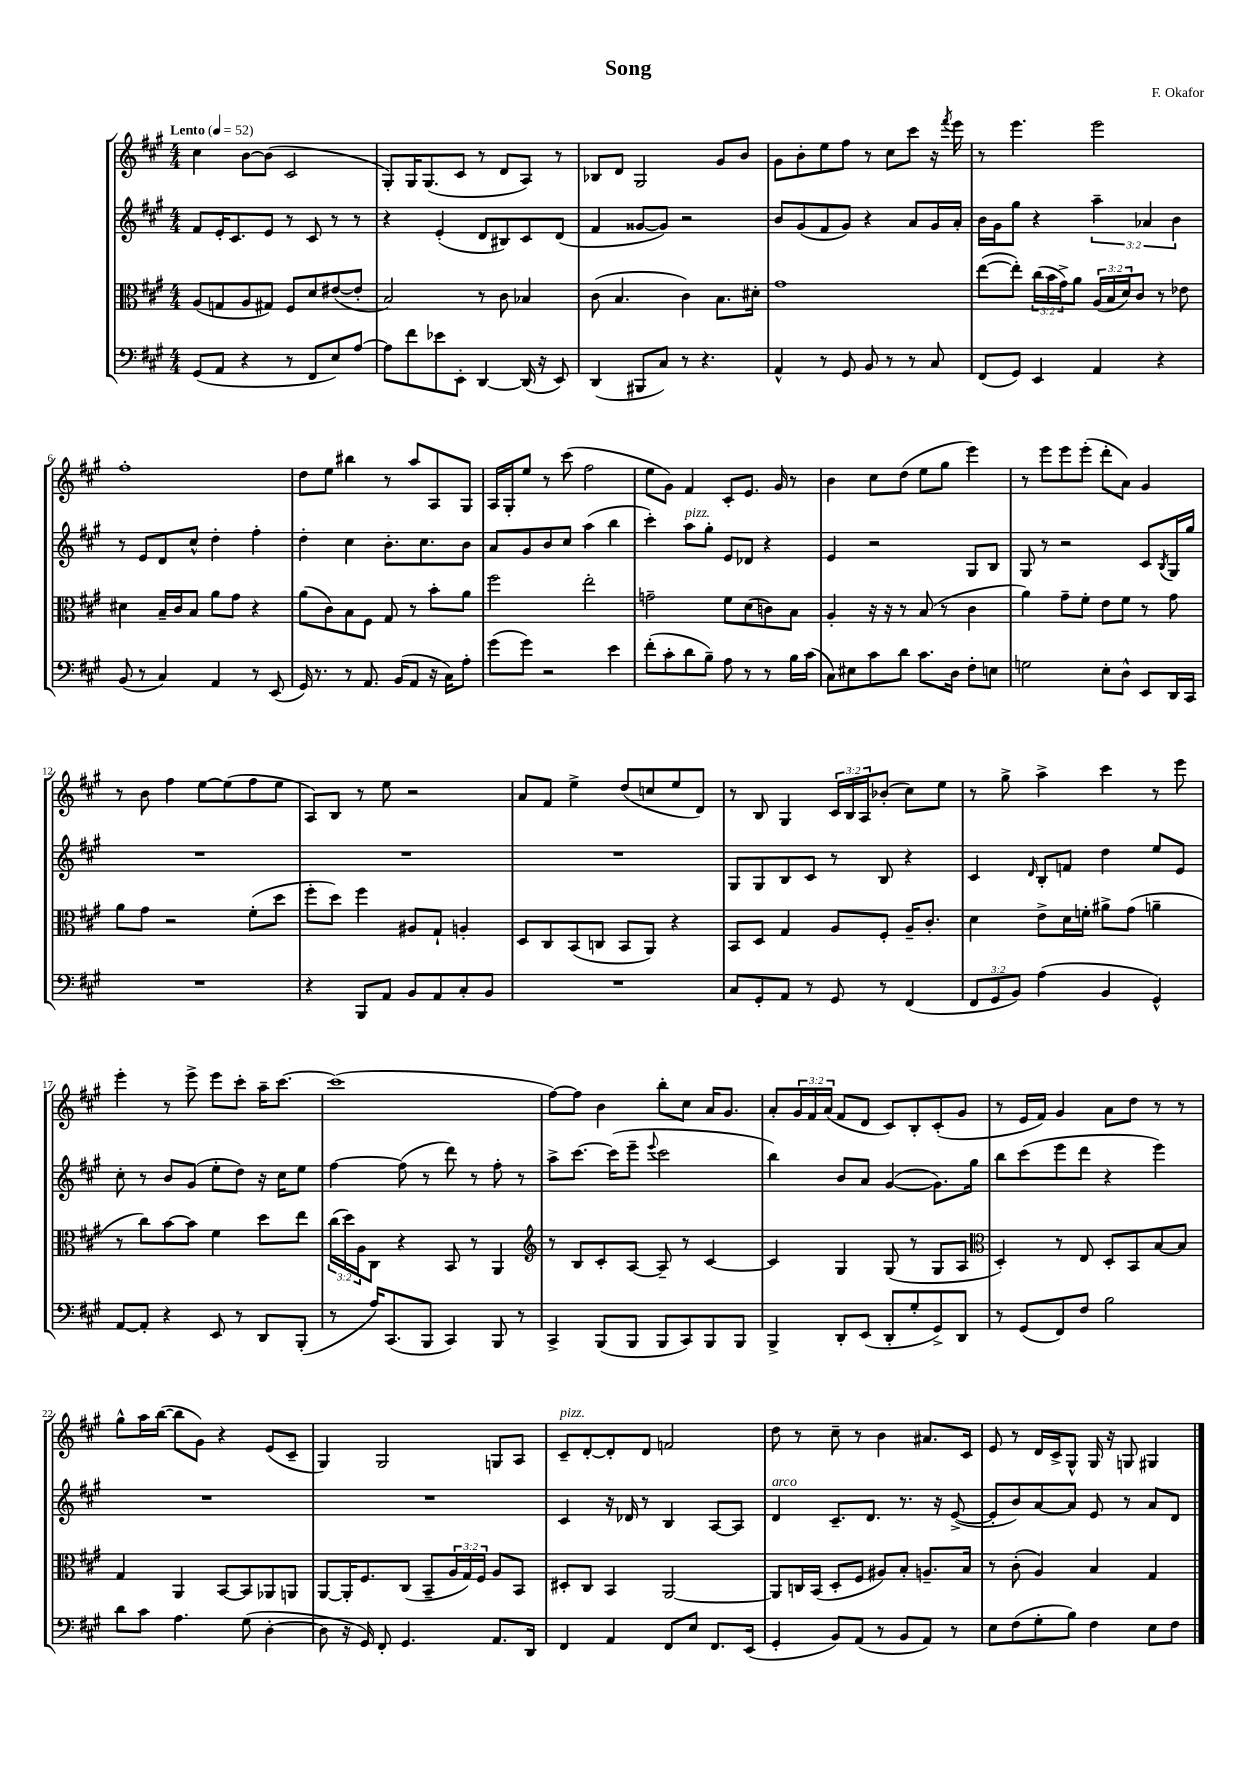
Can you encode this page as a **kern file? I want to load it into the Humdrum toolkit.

**kern	**kern	**kern	**kern
*staff4	*staff3	*staff2	*staff1
*clefF4	*clefC3	*clefG2	*clefG2
*k[f#c#g#]	*k[f#c#g#]	*k[f#c#g#]	*k[f#c#g#]
*M4/4	*M4/4	*M4/4	*M4/4
*MM52	*MM52	*MM52	*MM52
(8GG#/L	(8A/L	8f#/L	4cc#\
8AA/J	8G/	16e'/K	.
.	.	8.c#/	.
4r	8A/	.	[8b\L
.	8G#/J)	8e/J	(8b\]J
8r	8F#/L	8r	2c#/
8FF#/L	8d/	8c#/	.
8E/)	([8e#/	8r	.
[8A/J	8e#'/]J	8r	.
=	=	=	=
8A\]L	2B/)	4r	8G#'/L)
8f#\	.	.	16G#/K
.	.	.	(8.G#/
8e-\	.	(4e'/	.
8EE'\J	.	.	8c#/J
[4DD/	8r	8d/L	8r
.	8c#\	8B#/)	8d/L
(16DD/]	4B-/	8c#/	8A/J)
16r	.	.	.
8EE/)	.	(8d/J	8r
=	=	=	=
(4DD/	(8c#\	4f#/	8B-/L
.	4.B/	.	8d/J
8BBB#/L	.	[8g##/L	2G#/
8C#/J)	.	8g##/]J)	.
8r	4c#\)	2r	.
4.r	.	.	.
.	8.B\L	.	8g#/L
.	.	.	8b/J
.	16d#'\Jk	.	.
=	=	=	=
4AA^^/	1g#	8b/L	8g#\L
.	.	(8g#/	8b'\
8r	.	8f#/	8ee\
8GG#/	.	8g#/J)	8ff#\J
8BB/	.	4r	8r
8r	.	.	8cc#\L
8r	.	8a/L	8ccc#\J
8C#/	.	16g#/L	16r
.	.	.	8qfff#/
.	.	16a'/JJ	16eee\
=	=	=	=
(8FF#/L	([8ee\L	16b\LL	8r
.	.	16g#\J	.
8GG#/J)	8ee'\]J)	8gg#\J	4.eee\
4EE/	(24cc#\LL	4r	.
.	24b\	.	.
.	24g#^\J)	.	.
.	8a\J	.	.
4AA/	(24A/LL	6aa~\	2eee\
.	24B/	.	.
.	24d/J)	.	.
.	8c#/J	.	.
.	.	6a-/	.
4r	8r	.	.
.	.	6b\	.
.	8e-\	.	.
=	=	=	=
(8BB/	4d#\	8r	1ff#'
8r	.	8e/L	.
4C#/)	16B~/LL	8d/	.
.	16c#/J	.	.
.	8B/J	8cc#^^/J	.
4AA/	8a\L	4dd'\	.
.	8g#\J	.	.
8r	4r	4ff#'\	.
(8EE/	.	.	.
=	=	=	=
16GG#/)	(8a\L	4dd'\	8dd\L
8.r	.	.	.
.	8c#\)	.	8ee\J
8r	8B\	4cc#\	4bb#\
8.AA/	8F#\J	.	.
.	8G#/	8.b'\L	8r
(16BB/LK	.	.	.
8AA/J	8r	.	8aa/L
.	.	8.cc#\	.
16r	8b'\L	.	8A/
16C#\LK)	.	.	.
8A'\J	8a\J	8b\J	8G#/J
=	=	=	=
(8g#\L	2ff#\	8a/L	16A/LL
.	.	.	16G#'/J
8g#\J)	.	8g#/	8ee/J
2r	.	8b/	8r
.	.	8cc#/J	(8ccc#\
.	2ee'\	(4aa\	2ff#\
4e\	.	4bb\	.
=	=	=	=
(8f#'\L	2g~\	4ccc#'\)	8ee\L
8c#'\	.	.	8g#\J)
8d\	.	8aa\L	4f#/
8B~\J)	.	8gg#'\J	.
8A\	8f#\L	8e/L	8c#'/L
8r	(8d\	8d-/J	8.e/J
8r	8c\)	4r	.
.	.	.	16g#/
16B\LL	8B\J	.	8r
(16c#\JJ	.	.	.
=	=	=	=
8C#\L)	4A'/	4e/	4b\
8E#\	.	.	.
8c#\	16r	2r	8cc#\L
.	16r	.	.
8d\J	8r	.	(8dd\J
8.c#\L	(8B/	.	8ee\L
.	8r	.	8gg#\J
16D\Jk	.	.	.
8F#'\L	4c#\	8G#/L	4eee\)
8E\J	.	8B/J	.
=	=	=	=
2G\	4a\)	8G#/	8r
.	.	8r	8eee\L
.	8g#~\L	2r	8eee\
.	8f#'\J	.	(8eee'\J
8E'\L	8e\L	.	8ddd'\L
8D^^\J	8f#\J	.	8a\J)
8EE/L	8r	8c#/L	4g#/
.	.	8qB/	.
16DD/L	8g#\	16G#/L	.
16CC#/JJ	.	16gg#/JJ	.
=	=	=	=
1r	8a\L	1r	8r
.	8g#\J	.	8b\
.	2r	.	4ff#\
.	.	.	[8ee\L
.	.	.	(8ee\]
.	(8f#'\L	.	8ff#\
.	8dd\J	.	8ee\J
=	=	=	=
4r	8ff#'\L	1r	8A/L)
.	8dd\J)	.	8B/J
8BBB/L	4ff#\	.	8r
8AA/J	.	.	8ee\
8BB/L	8A#/L	.	2r
8AA/	8G#`/J	.	.
8C#'/	4A'/	.	.
8BB/J	.	.	.
=	=	=	=
1r	8D/L	1r	8a/L
.	8C#/	.	8f#/J
.	(8BB/	.	4ee^\
.	8C/J	.	.
.	8BB/L	.	(8dd/L
.	8AA/J)	.	8cc/
.	4r	.	8ee/
.	.	.	8d/J)
=	=	=	=
8C#/L	8BB/L	8G#/L	8r
8GG#'/	8D/J	8G#/	8B/
8AA/J	4G#/	8B/	4G#/
8r	.	8c#/J	.
8GG#/	8A/L	8r	24c#/LL
.	.	.	24B/
.	.	.	24A/J
8r	8F#'/J	8B/	(8b-'/J
(4FF#/	16A~/LK	4r	8cc#\L)
.	8.c#'/J	.	.
.	.	.	8ee\J
=	=	=	=
12FF#/L	4d\	4c#/	8r
12GG#/	.	.	.
.	.	.	8gg#^\
12BB/J)	.	.	.
.	.	16qqd/	.
(4A\	8e^\L	8B'/L	4aa^\
.	16d\L	8f/J	.
.	16f'\JJ	.	.
4BB/	8a#^\L	4dd\	4ccc#\
.	(8g#\J	.	.
4GG#^^/)	4a~\	8ee/L	8r
.	.	8e/J	8eee\
=	=	=	=
[8AA/L	8r	8cc#'\	4eee'\
8AA'/]J	8cc#\L)	8r	.
4r	[8b\	8b/L	8r
.	8b\]J	(8g#/J	8eee^\
8EE/	4f#\	8ee'\L	8eee\L
8r	.	8dd\J)	8ccc#'\J
8DD/L	8dd\L	16r	16aa~\LK
.	.	16cc#\LK	[8.ccc#\J
(8BBB'/J	8ee\J	8ee\J	.
=	=	=	=
8r	(24cc#\LL	[4ff#\	(1ccc#]
.	24dd\)	.	.
.	24A\J	.	.
16A/LK)	8C#\J	.	.
(8.CC#/	.	.	.
.	4r	(8ff#\]	.
8BBB/J	.	8r	.
4CC#/)	8BB/	8ddd\)	.
.	8r	8r	.
8BBB/	4AA/	8ff#'\	.
8r	.	8r	.
=	=	=	=
*	*clefG2	*	*
4CC#^/	8r	8aa^\L	[8ff#\L)
.	8B/L	[8.ccc#\J	8ff#\]J
(8BBB/L	8c#'/	.	4b\
.	.	(16ccc#\]LK	.
8BBB/J	[8A/J	8eee~\J	.
.	.	8qqeee/	.
8BBB/L	8A~/]	2ccc#\	8bb'\L
8CC#/)	8r	.	8cc#\J
8BBB/	[4c#/	.	16a/LK
.	.	.	8.g#/J
8BBB/J	.	.	.
=	=	=	=
4BBB^/	4c#/]	4bb\)	8a'/L
.	.	.	24g#/L
.	.	.	24f#/
.	.	.	(24a/JJ
8DD'/L	4G#/	8b/L	8f#/L
(8EE/J	.	8a/J	8d/J
8DD'/L	(8G#/	([4g#/	8c#/L)
8G#'/	8r	.	8B'/
8GG#^/)	8G#/L	8.g#\]L)	(8c#'/
8DD/J	8A/J	.	8g#/J
.	.	16gg#\Jk	.
=	=	=	=
*	*clefC3	*	*
8r	4D'/)	8bb\L	8r
(8GG#/L	.	(8ccc#\	16e/LL
.	.	.	16f#/JJ)
8FF#/)	8r	8eee\	4g#/
8F#/J	8E/	8ddd\J	.
2B\	8D'/L	4r	8a\L
.	8BB/	.	8dd\J
.	[8B/	4eee\)	8r
.	8B/]J	.	8r
=	=	=	=
8d\L	4G#/	1r	8gg#^^\L
8c#\J	.	.	16aa\L
.	.	.	([16bb\JJ
4.A\	4AA/	.	8bb\]L
.	.	.	8g#\J)
.	[8BB/L	.	4r
(8G#\	8BB/]	.	.
[4D'\	8AA-/	.	(8e/L
.	8AA/J	.	8c#~/J
=	=	=	=
8D\]	[8AA/L	1r	4G#/)
16r	16AA'/]K	.	.
16GG#/)	8.F#/	.	.
8FF#'/	.	.	2G#/
4.GG#/	(8C#/J	.	.
.	8BB~/L	.	.
.	24A/L	.	.
.	24G#/)	.	.
.	24F#/JJ	.	.
8.AA/L	8A/L	.	8G/L
.	8BB/J	.	8A/J
16DD/Jk	.	.	.
=	=	=	=
4FF#/	8D#'/L	4c#/	8c#~/L
.	8C#/J	.	[8d'/
4AA/	4BB/	16r	8d'/]
.	.	16d-/	.
.	.	8r	8d/J
8FF#/L	[2AA/	4B/	2f/
8E/J	.	.	.
8.FF#/L	.	[8A/L	.
.	.	8A/]J	.
(16EE/Jk	.	.	.
=	=	=	=
4GG#'/	8AA/]L	4d/	8dd\
.	16C/L	.	8r
.	(16BB/JJ	.	.
8BB/L)	8D'/L	8.c#~/L	8cc#~\
(8AA/J	8F#/J	.	8r
.	.	8.d/J	.
8r	8A#/L)	.	4b\
8BB/L	8B'/J	8.r	.
8AA/J)	8.A~/L	.	8.a#/L
.	.	16r	.
8r	.	([8e^/	.
.	16B/Jk	.	16c#/Jk
=	=	=	=
8E\L	8r	8e'/]L	8e/
(8F#\	(8c#'\	8b/)	8r
8G#'\	4A/)	[8a/	16d/LL
.	.	.	16c#^/J
8B\J)	.	8a/]J	8G#^^/J
4F#\	4B/	8e/	16G#/
.	.	.	16r
.	.	8r	8G/
8E\L	4G#/	8a/L	4G#/
8F#\J	.	8d/J	.
==	==	==	==
*-	*-	*-	*-
